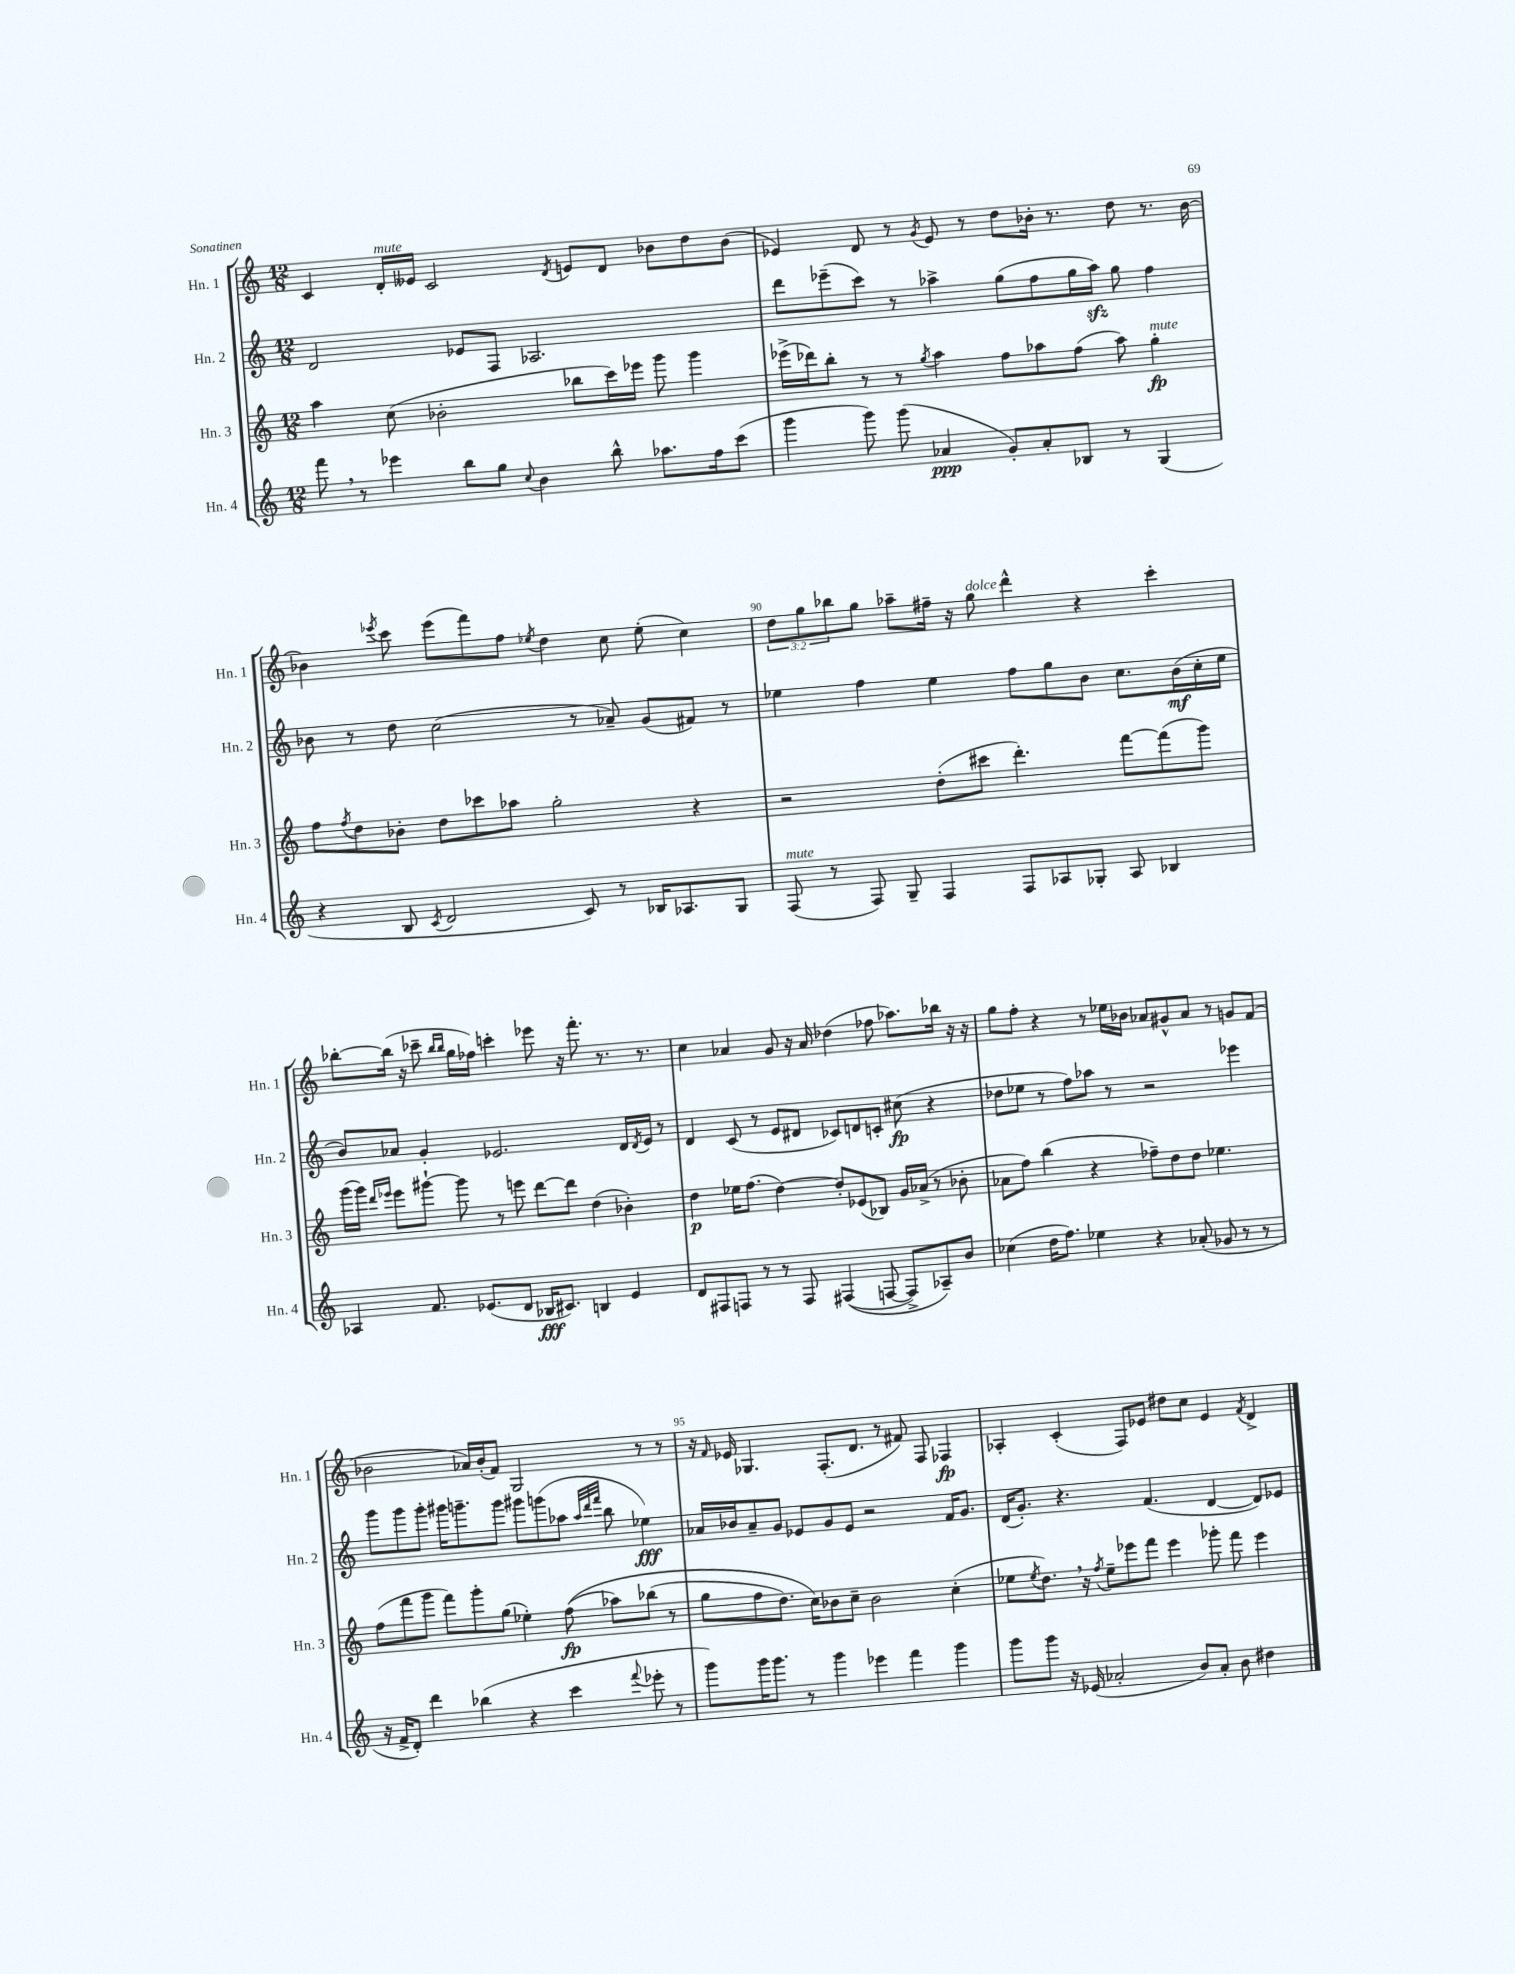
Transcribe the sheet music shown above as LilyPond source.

<<
\new StaffGroup <<
\new Staff = "s0" \with { instrumentName = "Hn. 1" shortInstrumentName = "Hn. 1" } {
    \clef treble \key c \major \numericTimeSignature \time 12/8 \override Staff.TupletNumber.text = #tuplet-number::calc-fraction-text
    c'4 d'16-.^\markup { \italic "mute" } eeses'16 c'2 \acciaccatura { d'8 } e'8 d'8 bes'8 d''8 bes'8( |
    ees'4) d'8 r8 \acciaccatura { g'8 } ees'8 r8 d''8 bes'16-. r8. d''8 r8. bes'16~ |
    bes'4 \acciaccatura { ees'''8 } c'''8 ees'''8( f'''8) f''8 \acciaccatura { ees''8 } d''4 c''8 ees''8-.( c''4) |
    \tuplet 3/2 { d''8 g''8 bes''8 } g''8 aes''8-- fis''16-- r16 g''8^\markup { \italic "dolce" } d'''4-^ r4 c'''4-. |
    bes''8~-. bes''16( r16 ces'''8-- \grace { bes''16 bes''16 } g''16 fes''16) c'''4-. ees'''8 r16 f'''8.-. r8. r8. |
    c''4 aes'4 g'8 r16 aes'16 des''4( fes''8 aes''8.) bes''16 r16 r16 |
    g''8 f''8-. r4 r8 ees''16 bes'16 aes'8 gis'8-^ aes'8 r8 g'8 f'8( |
    bes'2 aes'16) bes'16-.( f'8) g2 r8 r8 |
    r16 \grace { f'16 } ees'16 ges4. f8.-.( d'8. r8 fis'8) f8 fes4\fp |
    aes4-. c'4-.( f8) ees'8 dis''8 c''8 ees'4 \acciaccatura { f'8 } d'4-> \bar "|." |
}
\new Staff = "s1" \with { instrumentName = "Hn. 2" shortInstrumentName = "Hn. 2" } {
    \clef treble \key c \major \numericTimeSignature \time 12/8
    d'2 ees'8 f8 aes2. |
    d'''8 ees'''8--( c'''8) r8 aes''4-> g''8( f''8 g''16 aes''16\sfz) g''8 f''4 |
    bes'8 r8 d''8 c''2( r8 aes'8--) g'8( fis'8) r8 |
    ees''4 f''4 ees''4 f''8 g''8 b'8 c''8. b'16\mf( c''16-. ees''16 |
    b'8) aes'8 g'4-. ees'2. d'16 \acciaccatura { d'8 } ees'16 r8 |
    d'4 c'8( r8 e'8 dis'8 ces'8) d'8 c'8-. cis''8\fp( r4 |
    des''8 ees''8 r8 f''8) aes''8 r8 r2 ees'''4 |
    g'''8 g'''8 g'''8-. gis'''16 g'''8.-- g'''8 gis'''8 g'''8( aes''8 \grace { aes''32 d'''32 f'''32 } b''8 ees''4\fff) |
    aes'16 bes'16 aes'8-- g'8 ees'8 g'8 ees'8 r2 f'16 g'8. |
    d'16( g'8.-.) r4. f'4.( d'4~ d'8) ees'8 \bar "|." |
}
\new Staff = "s2" \with { instrumentName = "Hn. 3" shortInstrumentName = "Hn. 3" } {
    \clef treble \key c \major \numericTimeSignature \time 12/8
    a''4 c''8( bes'2-. bes''8 c'''16) ees'''16 g'''8 g'''4 |
    ees'''16->( des'''16) b''8-. r8 r8 \acciaccatura { g''8 } a''4 f''8 aes''8 f''8( aes''8) g''4-.\fp^\markup { \italic "mute" } |
    f''8 \acciaccatura { f''8 } d''8 bes'8-. d''8 ces'''8 aes''8 g''2-. r4 |
    r2 d''8-.( cis'''8 d'''4.-.) f'''8~ f'''8( g'''8) |
    g'''16( g'''16) \grace { d'''16 ees'''16 } ees'''8 gis'''8~-! gis'''8 r8 e'''8 d'''8~ d'''8 d''4( bes'4-.) |
    d''4\p ees''16 f''8.( d''4~) d''8-. ees'8( bes8) g'16 aes'16->( r8 bes'8-. |
    aes'8 f''8) b''4( r4 fes''8--) d''8 d''8 ees''4. |
    f''8( f'''8 g'''8 f'''8) g'''8-. g''8( ees''4-.) f''8\fp(\( aes''8) bes''8( r8 |
    g''8 f''8 d''8.) c''16\) bes'8 c''8-- bes'2 c''4-.( |
    ees''8 \acciaccatura { ees''8 } d''8.) \breathe r16 \acciaccatura { f''8 } ees''8-- ees'''8 f'''8 ees'''4 ges'''8-. f'''8 ees'''4 \bar "|." |
}
\new Staff = "s3" \with { instrumentName = "Hn. 4" shortInstrumentName = "Hn. 4" } {
    \clef treble \key c \major \numericTimeSignature \time 12/8
    f'''8 \breathe r8 ees'''4 b''8 g''8 \appoggiatura { c''8 } b'4 b''8-^ aes''8. f''16 c'''8( |
    g'''4 g'''8) g'''8( aes'4\ppp g'8-.) aes'8-. bes8 r8 g4( |
    r4 b8 \acciaccatura { c'8 } d'2 c'8) r8 bes16 aes8. g8 |
    f8^\markup { \italic "mute" }( r8 f8) g8-- f4 f8 aes8 ges8-. aes8 bes4 |
    aes4 f'8. ees'8.( d'8 bes16\fff cis'8.) b4 ees'4 |
    d'8 fis8 f8 r8 r8 f8 fis4(\( f8~ f8->) aes8--\) b'8 |
    ces''4( d''16 f''8.) ees''4 r4 aes'8-.( ges'8 r8 r8 |
    r16 f'16-> d'8-.) d'''4 bes''4( r4 c'''4 \appoggiatura { f'''8 } ees'''8-. r8 |
    g'''8) g'''16 g'''8. r8 g'''4 ees'''4 f'''4 g'''4 |
    g'''8 g'''8 r16 ees'16( aes'2-. b'8) aes'8-. b'8 dis''4 \bar "|." |
}
>>
>>
\layout { \context { \Score currentBarNumber = #87 \override BarNumber.break-visibility = ##(#f #t #t) barNumberVisibility = #(every-nth-bar-number-visible 5) } }
